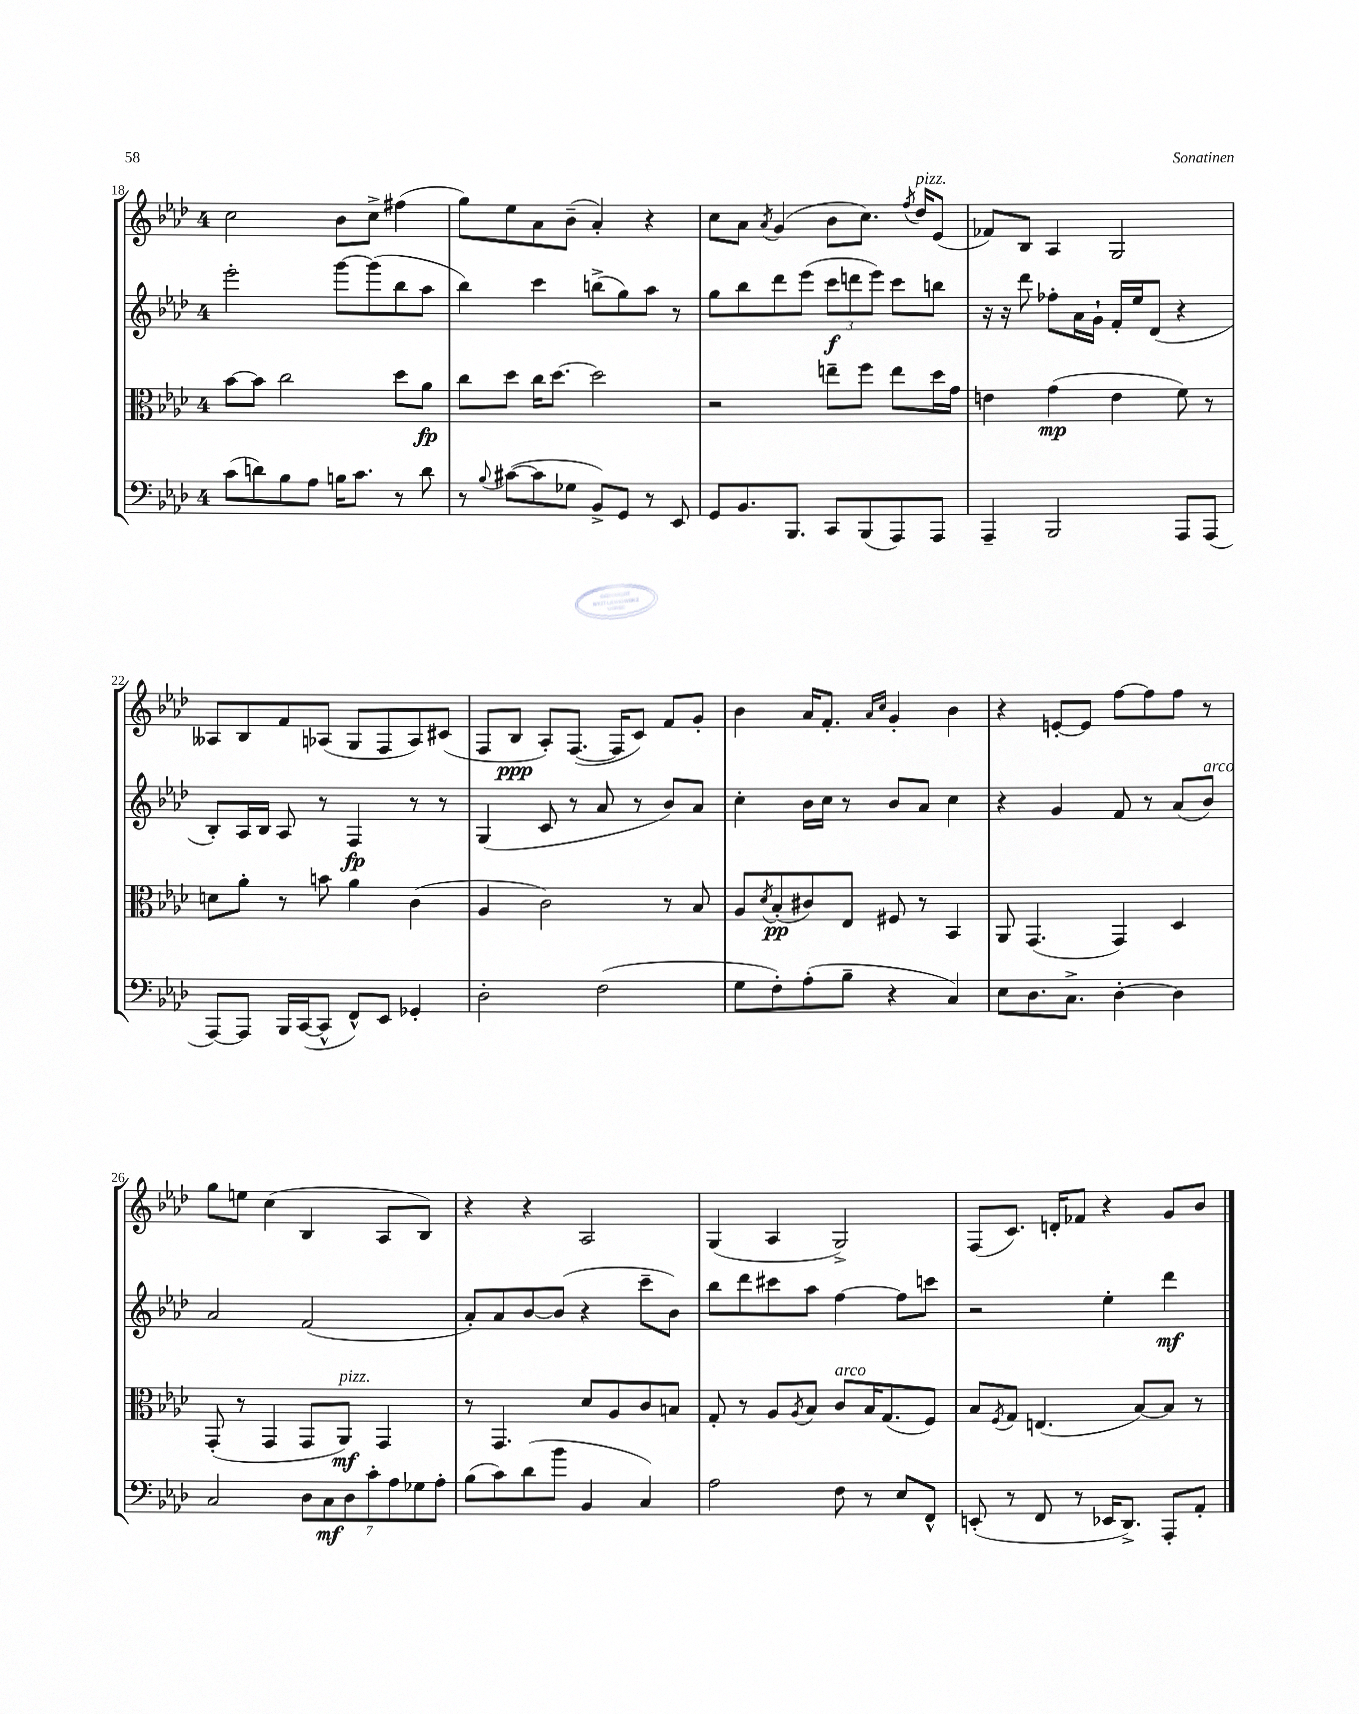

**kern	**kern	**kern	**kern
*staff4	*staff3	*staff2	*staff1
*clefF4	*clefC3	*clefG2	*clefG2
*k[b-e-a-d-]	*k[b-e-a-d-]	*k[b-e-a-d-]	*k[b-e-a-d-]
*M4/4	*M4/4	*M4/4	*M4/4
(8c	[8b-	2eee-'	2cc
8d)	8b-]	.	.
8B-	2cc	.	.
8A-	.	.	.
16B	.	[8ggg	8b-
8.c	.	.	.
.	.	(8ggg]	8cc^
8r	8dd-	8bb-	(4ff#
8d	8a-	8aa-	.
=	=	=	=
8r	8cc	4bb-)	8gg)
8qqB-	.	.	.
([8c#	8dd-	.	8ee-
8c#]	16cc	4ccc	8a-
.	[8.dd-	.	.
8G-	.	.	(8b-~
8BB-^)	2dd-]	(8bb^	4a-')
8GG	.	8gg)	.
8r	.	8aa-	4r
8EE-	.	8r	.
=	=	=	=
8GG	2r	8gg	8cc
8.BB-	.	8bb-	8a-
.	.	.	8qa-
.	.	8ddd-	(4g
8.BBB-	.	.	.
.	.	(8eee-	.
8CC	8ee~	12ccc	8b-
.	.	12ddd	.
(8BBB-	8ff	.	8.cc)
.	.	12eee-)	.
8AAA-)	8ee	8ccc	.
.	.	.	8qff
.	.	.	16dd-
8AAA-	16dd-	8bb	(8e-
.	16g	.	.
=	=	=	=
4AAA-~	4e	16r	8f-)
.	.	16r	.
.	.	8ddd-	8B-
2BBB-	(4g	8ff-'	4A-
.	.	16a-	.
.	.	16g`	.
.	4e	16f'	2G
.	.	16ee-	.
.	.	(8d-	.
8AAA-	8f)	4r	.
(8AAA-	8r	.	.
=	=	=	=
[8AAA-)	8d	8B-')	8A--
8AAA-]	8a-'	16A-	8B-
.	.	16B-	.
16BBB-	8r	8A-	8f
([16CC	.	.	.
8CC^^]	8b	8r	(8A-
8FF^^)	4a-	4F	8G
8EE-	.	.	8F
4GG-'	(4c	8r	8A-)
.	.	8r	(8c#
=	=	=	=
2D-'	4A-	(4G	8F
.	.	.	8B-
.	2c)	8c	8A-')
.	.	8r	([8.F
(2F	.	8a-	.
.	.	.	16F]
.	.	8r	8c)
.	8r	8b-)	8f
.	8B-	8a-	8g'
=	=	=	=
8G	8A-	4cc'	4b-
.	8qd-	.	.
8F')	(8B-'	.	.
(8A-'	8c#)	16b-	16a-
.	.	16cc	8.f'
8B-~	8E-	8r	.
.	.	.	16qqa-
.	.	.	16qqcc
4r	8F#	8b-	4g'
.	8r	8a-	.
4C)	4BB-	4cc	4b-
=	=	=	=
8E-	8AA-	4r	4r
8.D-	(4.GG	.	.
.	.	4g	[8e'
8.C^	.	.	.
.	.	.	8e]
[4D-'	4GG)	8f	[8ff
.	.	8r	8ff]
4D-]	4D-	(8a-	8ff
.	.	8b-)	8r
=	=	=	=
2C	(8GG'	2a-	8gg
.	8r	.	8ee
.	4GG	.	(4cc
14D-	8GG	(2f	4B-
14C	.	.	.
.	8AA-)	.	.
14D-	.	.	.
14c'	.	.	.
.	4GG	.	8A-
14A-	.	.	.
14G-	.	.	.
.	.	.	8B-)
14A-'	.	.	.
=	=	=	=
(8B-	8r	8a-')	4r
8c)	4.GG	8a-	.
(8d-	.	[8b-	4r
8b-	.	(8b-]	.
4BB-	8d-	4r	2A-
.	8A-	.	.
4C)	8c	8ccc~	.
.	8B	8b-)	.
=	=	=	=
2A-	8G'	8bb-	(4G
.	8r	8ddd-	.
.	8A-	8ccc#	4A-
.	8qA-	.	.
.	8B-	8aa-	.
8F	8c	[4ff	2G^)
8r	16B-	.	.
.	(8.G	.	.
8E-	.	8ff]	.
8FF^^	8F)	8ccc	.
=	=	=	=
(8EE'	8B-	2r	(8F
.	8qF	.	.
8r	8G	.	8.c)
8FF	(4.E	.	.
.	.	.	16d'
8r	.	.	8f-
16EE-	.	4ee-'	4r
8.DD-^)	.	.	.
.	[8B-)	.	.
8AAA-'	8B-]	4ddd-	8g
8AA-'	8r	.	8b-
==	==	==	==
*-	*-	*-	*-
